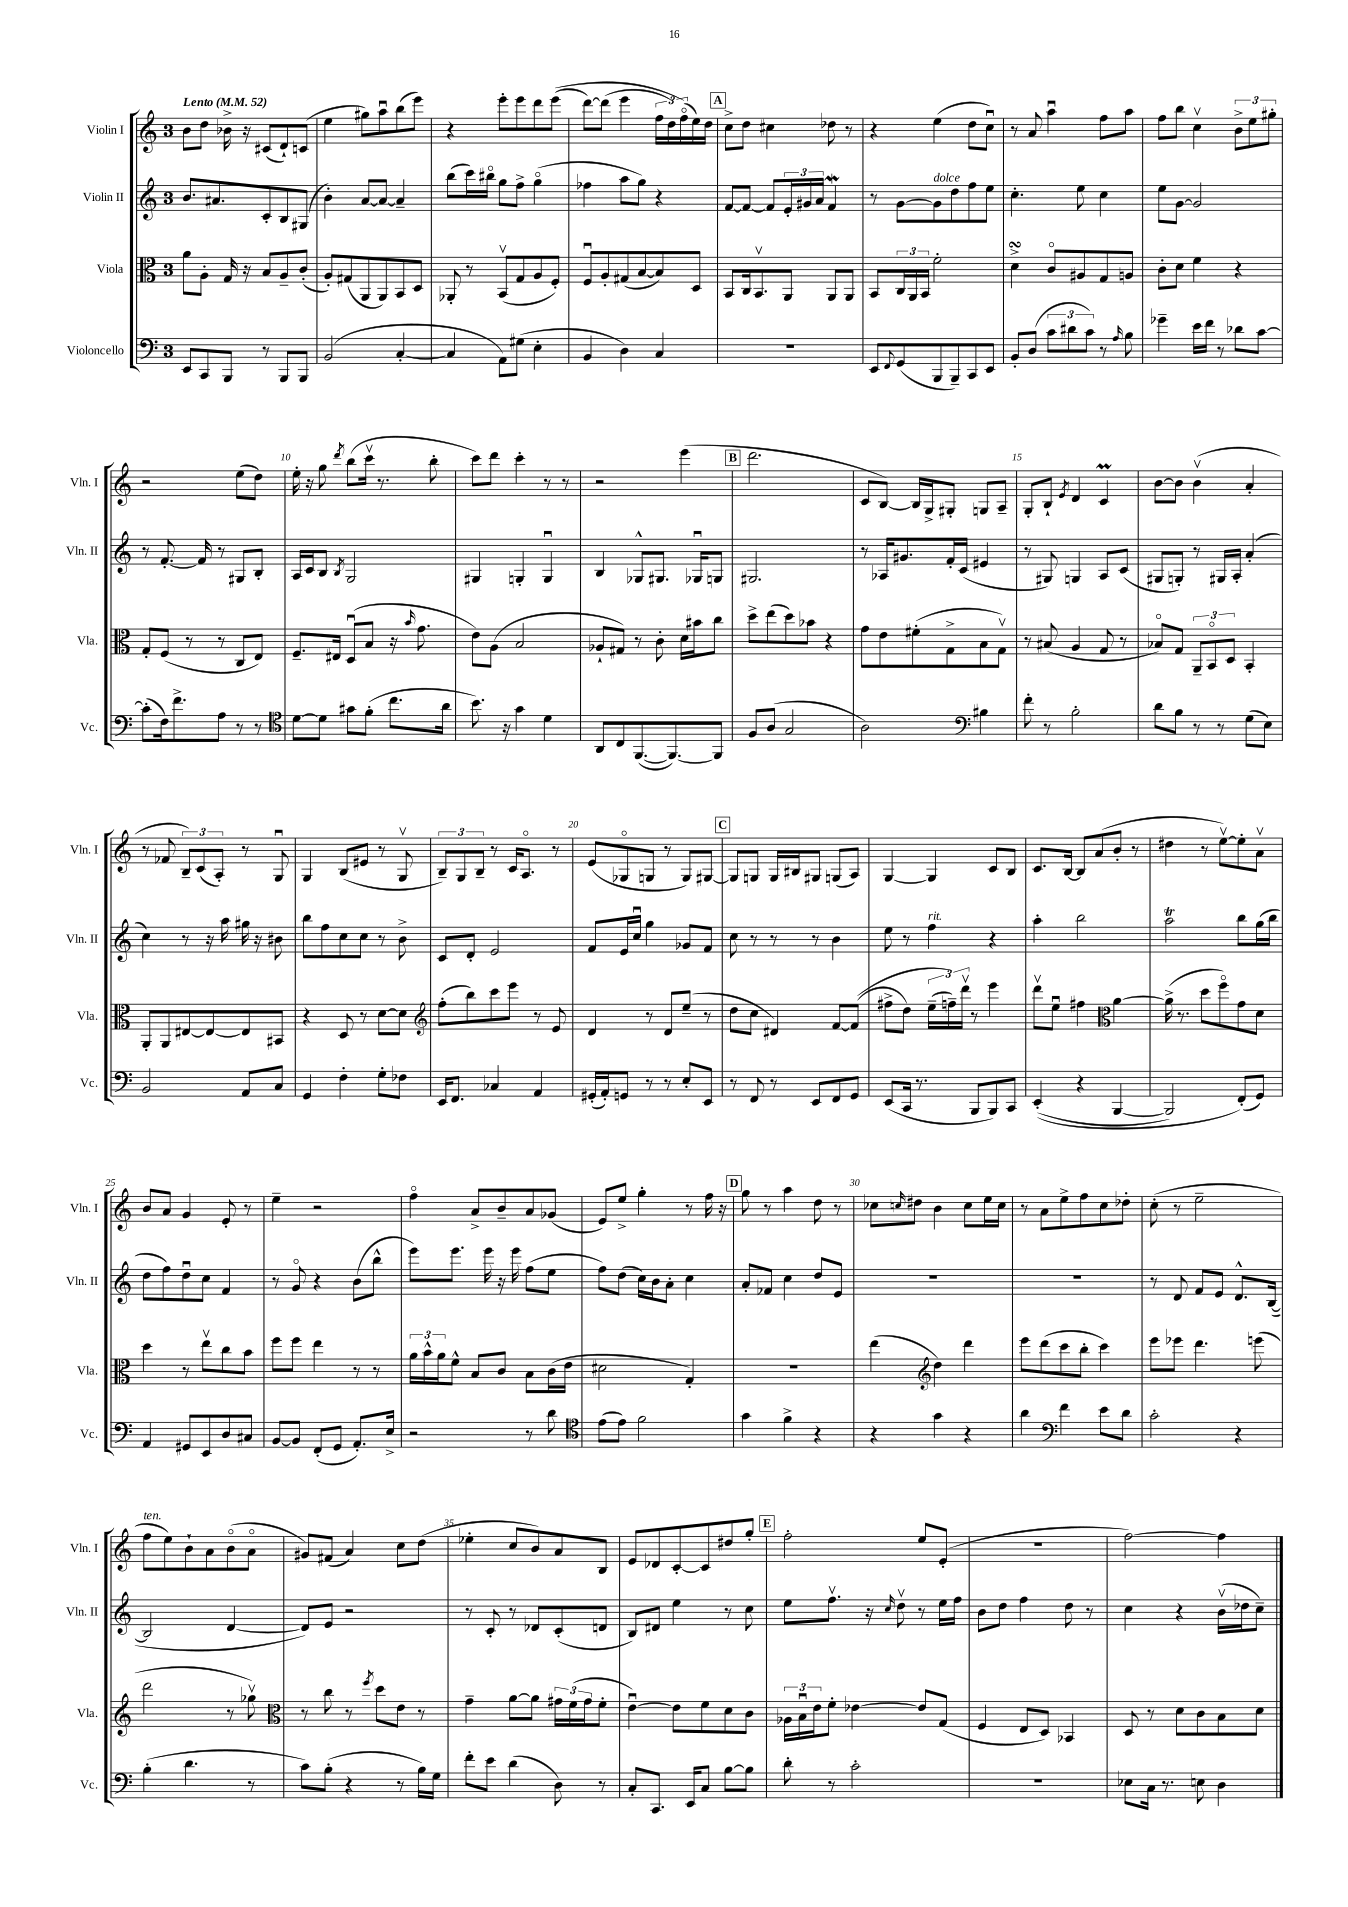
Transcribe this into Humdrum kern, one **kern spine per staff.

**kern	**kern	**kern	**kern
*staff4	*staff3	*staff2	*staff1
*clefF4	*clefC3	*clefG2	*clefG2
*k[]	*k[]	*k[]	*k[]
*M3/4	*M3/4	*M3/4	*M3/4
*MM52	*MM52	*MM52	*MM52
8EE	8a	8.b	8b
8CC	8A'	.	8dd
.	.	8.a#	.
8BBB	16G	.	16b-^
.	16r	.	16r
8r	8B	8c'	(8c#
8BBB	8A~	8B	8d`)
8BBB	(8c'	(8G#	(8c
=	=	=	=
(2BB	8A')	4b')	4ee
.	(8G#	.	.
.	8AA	[8a	8gg#)
.	8AA)	8a_	8aau
[4C'	8BB	4a~]	(8bb
.	8D	.	8eee)
=	=	=	=
4C]	8AA-'	(8bb	4r
.	8r	16ccc)	.
.	.	16bb#o	.
8AA)	(8BBv	8gg	8eee'
(8G#	8G	8ff^	8eee
4E'	8A	(4ggo	8ddd
.	8F')	.	&((8eee
=	=	=	=
4BB	8Fu	4ff-	[8ddd)
.	8A'	.	(8ddd]
4D)	(8G#	8aa	4eee
.	[8B	8gg)	.
4C	8B])	4r	24ff
.	.	.	24dd)
.	.	.	(24ffo&)
.	8D	.	16ee)
.	.	.	16dd
=	=	=	=
2.r	8BB	[8f	8cc^
.	16C	8f_	8dd
.	8.BBv	.	.
.	.	8f]	4cc#
.	8AA	24e'	.
.	.	24g#	.
.	.	24a	.
.	8AA	4f	8dd-
.	8AA	.	8r
=	=	=	=
8EE	8BB	8r	4r
8qqFF	.	.	.
(8GG	24C	[8g	.
.	24AA	.	.
.	24BB	.	.
8BBB	2f'	8g]	(4ee
8BBB~)	.	8dd	.
8CC	.	8ff	8dd
8EE	.	8ee	8ccu)
=	=	=	=
8BB'	4d^	4.cc'	8r
(8D	.	.	8a
12c	8co	.	4aau
12d#	.	.	.
.	8A#	8ee	.
12c)	.	.	.
8r	8G	4cc	8ff
16qqA	.	.	.
8B	8A	.	8aa
=	=	=	=
4g-~	8c'	8ee	8ff
.	8d	[8g	8bb
16e	4f	2g]	4ccv
16f	.	.	.
8r	.	.	.
8d-	4r	.	12b^
.	.	.	12ee
[8c	.	.	.
.	.	.	12gg#'
=	=	=	=
(8c']	8G'	8r	2r
16F)	(8F	[8.f'	.
8.f^	.	.	.
.	8r	.	.
.	.	16f]	.
8A	8r	8r	.
8r	8C	8G#	(8ee
8r	8E)	8B'	8dd)
=	=	=	=
*clefC4	*	*	*
[8d	8.F~	16A	16ee'
.	.	16c	16r
8d]	.	8B	8gg
.	16E#	.	.
.	.	8qB	8qddd
8g#	(8Du	2G	(8bb
(8f'	8B	.	16cccv
.	.	.	8.r
8.cc	16r	.	.
.	16qqb	.	.
.	8.g	.	.
.	.	.	8bb'
16a	.	.	.
=	=	=	=
8.b)	8e)	4G#	8ccc)
.	(8A	.	8ddd
16r	.	.	.
4g	2B	4G'	4ccc'
4d	.	4Gu	8r
.	.	.	8r
=	=	=	=
8AA	8A-`	4B	2r
8C	8G#)	.	.
([8.FF	8r	8G-^^	.
.	8c'	8.G#	.
8.FF_)	.	.	.
.	16d	.	(4eee
.	16b#	16G-u	.
8FF]	8cc	8G	.
=	=	=	=
8F	8dd^	2.G#	2.ddd
(8A	(8ee	.	.
2G	8dd)	.	.
.	8b-	.	.
.	4r	.	.
=	=	=	=
2A)	8g	8r	8c
.	8e	16A-	[8B)
.	.	8.g#	.
.	(8f#'	.	16B]
.	.	.	16G^
.	8G^	16f'	8G#'
.	.	(16c	.
*clefF4	*	*	*
4B#	8B	4e#	8G
.	8Gv)	.	8A~
=	=	=	=
8f'	8r	8r	8G'
8r	(8B#	8G#)	8B`
.	.	.	8qe
2B'	4A	4G	4d
.	8G	8A	4c
.	8r	(8c	.
=	=	=	=
8d	8B-o)	8G#	[8b
8B	8G	8G')	8b]
8r	12AA~	8r	(4bv
.	12BBo	.	.
8r	.	16G#	.
.	12D	.	.
.	.	16A'	.
(8G	4BB'	(4a'	4a'
8E)	.	.	.
=	=	=	=
2BB	8AA'	4cc)	8r
.	8AA	.	8f-
.	[8E#	8r	12B~)
.	.	.	(12c
.	8E#_	16r	.
.	.	.	12A')
.	.	16aa	.
8AA	8E#]	16gg#	8r
.	.	16r	.
8C	8BB#	8b#	8Gu
=	=	=	=
4GG	4r	8bb	4G
.	.	8ff	.
4F'	8D	8cc	(8B
.	8r	8cc	8e#
8G'	[8d	8r	8r
8F-	8d]	8b^	8Gv
=	=	=	=
*	*clefG2	*	*
16EE	(8ff'	8c	12B~)
8.FF	.	.	.
.	.	.	12G
.	8bb)	8d'	.
.	.	.	12B~
4C-	8ccc	2e	8r
.	8eee	.	16c
.	.	.	8.Ao
4AA	8r	.	.
.	8e	.	8r
=	=	=	=
(16GG#'	4d	8f	(8e
16AA')	.	.	.
8GG	.	16e	8G-o
.	.	16ccu	.
8r	8r	4gg	8G
8r	8d	.	8r
8E'	(8ee~	8g-	8G)
8EE	8r	8f	[8G#
=	=	=	=
8r	8dd	8cc	8G#]
8FF	8cc	8r	8G
8r	4d#)	8r	16G
.	.	.	16B#
8EE	.	8r	8G#
8FF	[8f	4b	(8G
8GG	&((8f]	.	8A)
=	=	=	=
(8EE	8ff#^	8ee	[4G
16CC	8dd)	8r	.
8.r	.	.	.
.	(24ee~	4ff	4G]
.	24ff~)&)	.	.
.	24dddv	.	.
8BBB	8r	.	.
8BBB)	4eee	4r	8c
8CC	.	.	8B
=	=	=	=
&((4EE'	8dddv	4aa'	8.c
.	8eeu	.	.
.	.	.	[16B
4r	4ff#	2bb	8B]
.	.	.	(8a
*	*clefC3	*	*
[4BBB	[4a	.	8b'
.	.	.	8r
=	=	=	=
2BBB])	(16a^]	2aa	4dd#
.	8.r	.	.
.	8dd	.	8r
.	8ffo)	.	[8eev)
(8FF'&)	8g	8bb	8ee']
8GG)	8d	(16gg	8av
.	.	16bb	.
=	=	=	=
4AA	4dd	8dd	8b
.	.	8ff)	8a
8GG#	8r	8ddu	4g
8EE	8eev	8cc	.
8D	8cc	4f	8e'
8C#	8b	.	8r
=	=	=	=
[8BB	8ff	8r	4ee~
8BB]	8ff	8go	.
(8FF'	4ee	4r	2r
8GG	.	.	.
8.AA')	8r	(8b	.
.	8r	8bb^^	.
16E^	.	.	.
=	=	=	=
2r	24a	8eee)	4ffo
.	24b^^	.	.
.	24a	.	.
.	8f^^	8.eee	.
.	8B	.	8a^
.	.	16eee	.
.	8c	16r	8b~
.	.	16eee	.
8r	8B	(8ff	8a
8d	(16c	8ee	(8g-
.	16e	.	.
=	=	=	=
*clefC4	*	*	*
(8e	2d#	8ff)	8e)
8e)	.	(8dd	8ee^
2f	.	16cc)	4gg'
.	.	16b	.
.	.	8a'	.
.	4G')	4cc	8r
.	.	.	16ff
.	.	.	16r
=	=	=	=
4g	2.r	8a'	8gg
.	.	8f-	8r
4f^	.	4cc	4aa
4r	.	8dd	8dd
.	.	8e	8r
=	=	=	=
4r	(4ee	2.r	8cc-
.	.	.	16qqcc
.	.	.	8dd#
*	*clefG2	*	*
4g	4dd)	.	4b
4r	4ddd	.	8cc
.	.	.	16ee
.	.	.	16cc
=	=	=	=
4a	8eee	2.r	8r
.	(8ddd	.	8a
*clefF4	*	*	*
4f	8ccc	.	8ee^
.	8bb'	.	8ff
8e	4ccc)	.	8cc
8d	.	.	8dd-'
=	=	=	=
2c'	8eee	8r	(8cc'
.	8eee-	8d	8r
.	4.ddd	8f	2ee~
.	.	8e	.
4r	.	8.d^^	.
.	(8eee	.	.
.	.	([16B	.
=	=	=	=
(4B'	2ddd	2B]	8ff
.	.	.	8ee)
4.d	.	.	8b`
.	.	.	8a
.	8r	[4d	(8bo
8r	8gg-v)	.	8ao
=	=	=	=
*	*clefC3	*	*
8c)	8r	8d])	8g#)
(8B'	8cc	8e	(8f#
4r	8r	2r	4a)
.	8qff	.	.
.	8dd	.	.
8r	8e	.	8cc
16B)	8r	.	(8dd
16G	.	.	.
=	=	=	=
8f'	4g~	8r	4ee-'
8e	.	8c'	.
(4d	[8a	8r	8cc
.	8a]	8d-	8b)
8D)	24g#	(8c'	8a
.	(24f	.	.
.	24g#	.	.
8r	8f'	8d	8B
=	=	=	=
8C'	[4eu)	8B)	8e
8.CC	.	8d#	8d-
.	8e]	4ee	[8c'
16EE	.	.	.
8C	8f	.	8c]
[8B	8d	8r	8dd#
8B]	8c	8cc	8gg'
=	=	=	=
8d'	24A-	8ee	2ff'
.	24Bu	.	.
.	24e	.	.
8r	8f'	8.ffv	.
2c'	[4e-	.	.
.	.	16r	.
.	.	16qqcc	.
.	.	8ddv	.
.	8e-]	8r	8ee
.	(8G	16ee	(8e'
.	.	16ff	.
=	=	=	=
2.r	4F	8b	2.r
.	.	8dd	.
.	8E	4ff	.
.	8D)	.	.
.	4BB-	8dd	.
.	.	8r	.
=	=	=	=
8E-	8D	4cc	[2ff)
16C	8r	.	.
8.r	.	.	.
.	8d	4r	.
8E	8c	.	.
4D	8B	(16bv	4ff]
.	.	16dd-	.
.	8d	8cc~)	.
==	==	==	==
*-	*-	*-	*-
